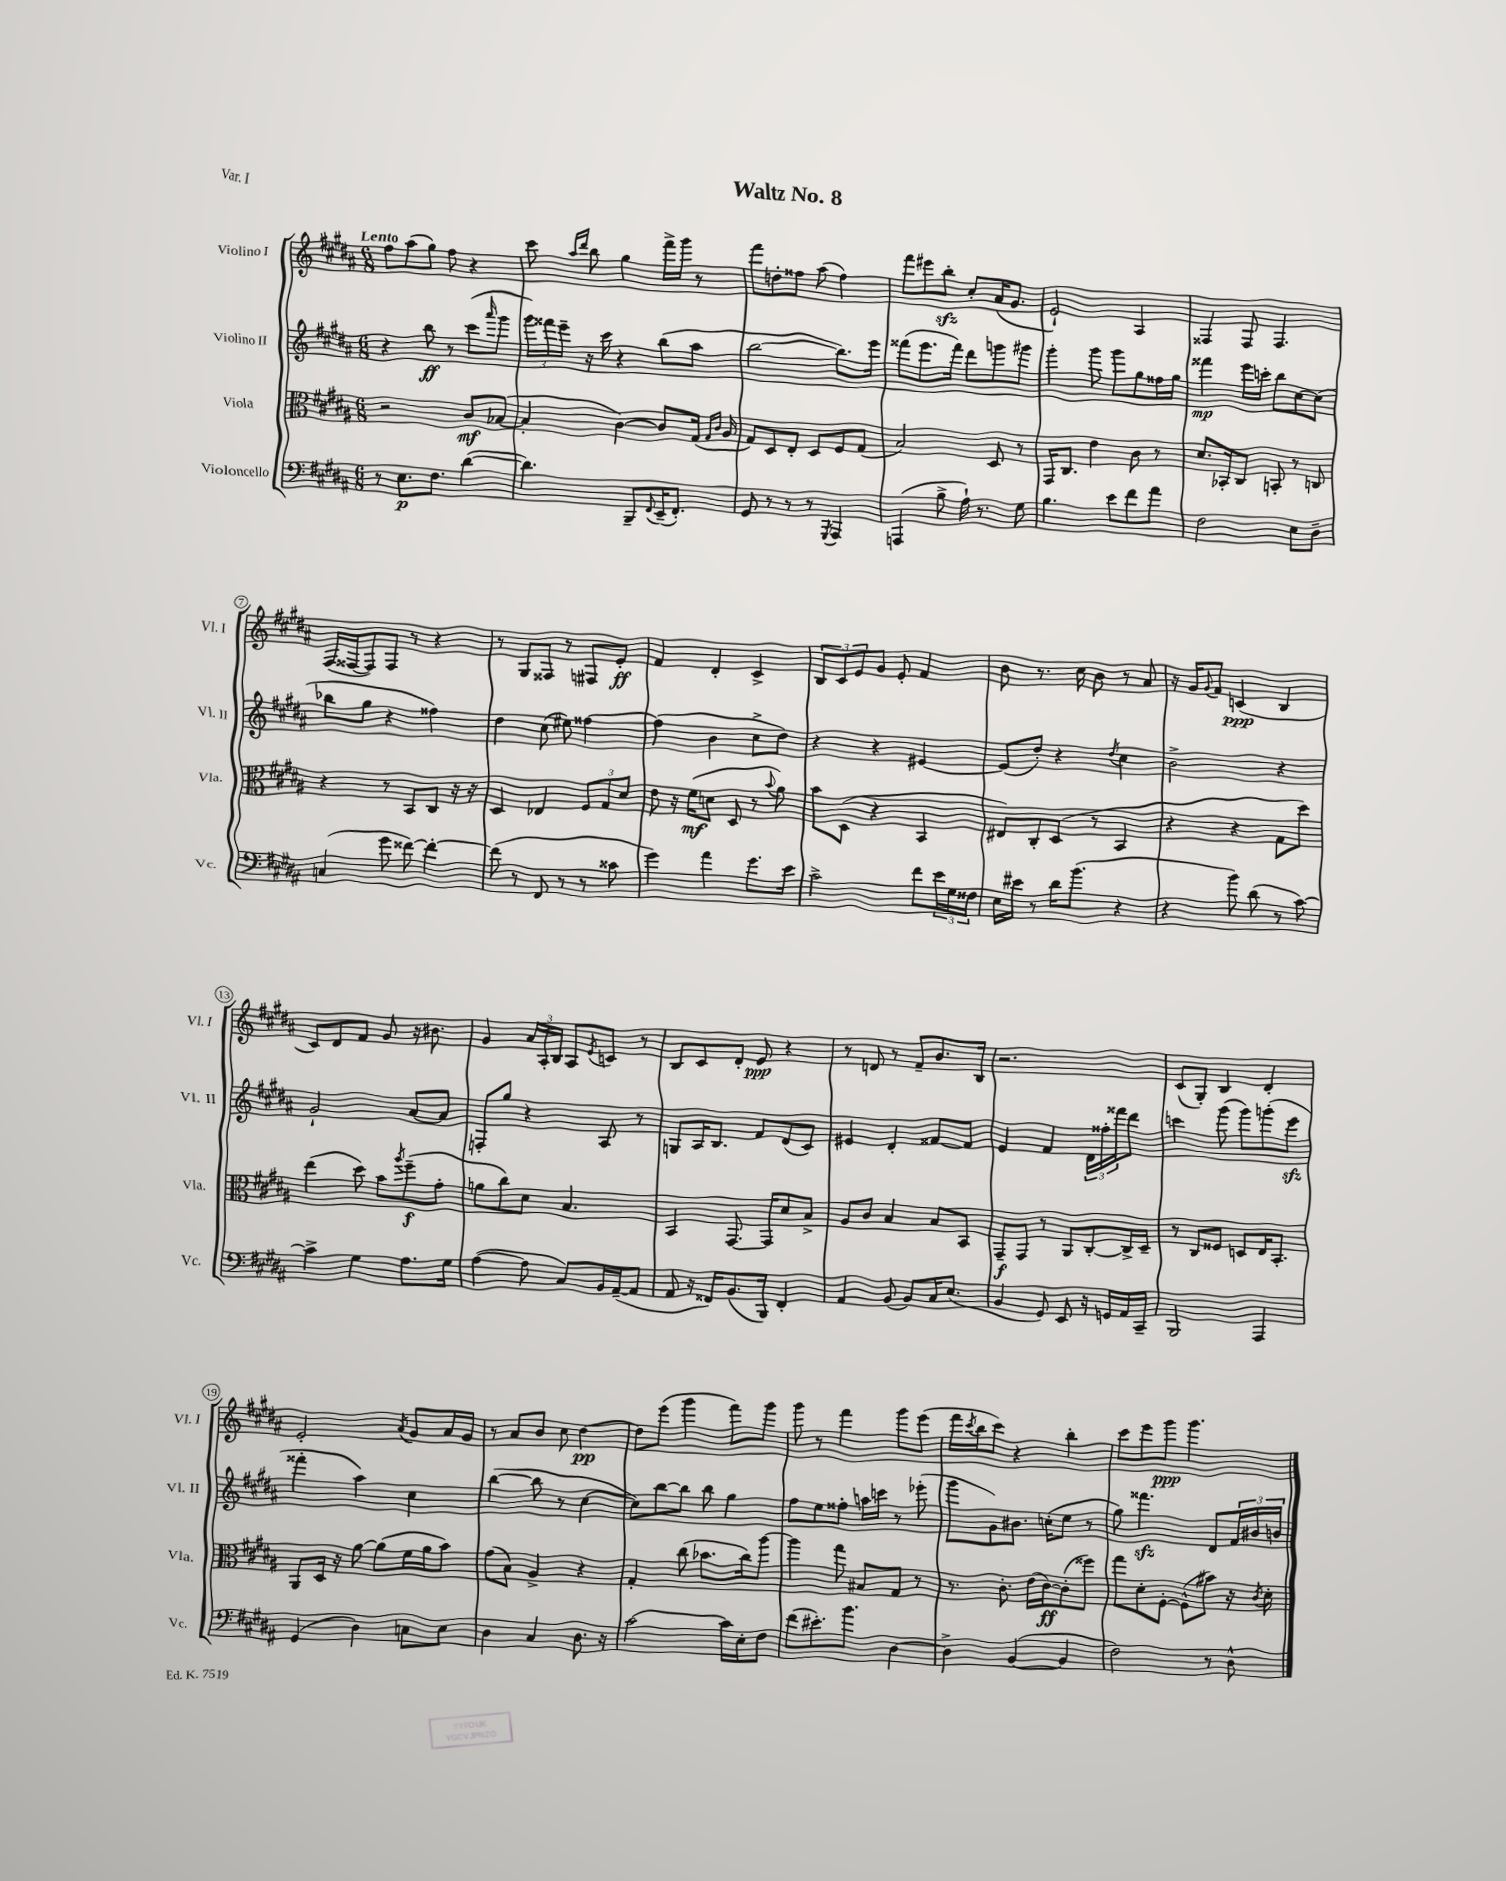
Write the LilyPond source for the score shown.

\header { title = "Waltz No. 8" piece = "Var. I" }
<<
\new StaffGroup <<
\new Staff = "s0" \with { instrumentName = "Violino I" shortInstrumentName = "Vl. I" } {
    \clef treble \key b \major \numericTimeSignature \time 6/8 \tempo "Lento"
    fis''8 ais''8( gis''8) fis''8 r4 |
    cis'''8 \grace { ais''16 dis'''16 } b''8 gis''4 fis'''16-> gis'''16 r8 |
    fis'''8 d''8-. fisis''8 ais''8( fisis''4) |
    fis'''8 eis'''8 b''8-.\sfz cis''8-. ais'16( gis'8. |
    e'2-!) ais4 |
    fisis4 fisis8 fisis4. |
    fis16( fisis16~ fisis8) fisis8 r8 r4 |
    r8 gis8 fisis8 r8 fis8 e'8-.\ff |
    fis'4 dis'4-. cis'4-> |
    \tuplet 3/2 { b8 cis'8 e'8 } gis'8 e'8-. fis'4 |
    b'8 r8. cis''16 b'8 r8 ais'8 |
    r16 gis'16 \appoggiatura { gis'8 } fis'8 c'4\ppp( b4 |
    cis'8) dis'8 fis'8 gis'8 r16 bis'8. |
    gis'4 \tuplet 3/2 { ais'16 ais16-. b16 } ais8 \acciaccatura { e'8 } c'8 r8 |
    b8 cis'8 dis'8-. e'8\ppp r4 |
    r8 d'8 r8 fis'8-- b'8. b16 |
    r2. |
    cis'8( gis8-.) b4 dis'4-. |
    e'2-. \acciaccatura { ais'8 } gis'8 ais'16 gis'16 |
    r8 ais'8 b'8 cis''8 dis''4~\pp |
    dis''8 e'''8( gis'''4 fis'''8) gis'''8 |
    gis'''8 r8 fis'''4 gis'''8 e'''8( |
    fis'''16 \acciaccatura { cis'''8 } b''16 cis'''8) r4 b''4-. |
    cis'''8 e'''8 gis'''8\ppp gis'''4. \bar "|." |
}
\new Staff = "s1" \with { instrumentName = "Violino II" shortInstrumentName = "Vl. II" } {
    \clef treble \key b \major \numericTimeSignature \time 6/8
    r4 b''8\ff r8 cis'''8( \grace { ais'''16 } gis'''8 |
    \tuplet 3/2 { gis'''16) fisis'''16 e'''16-- } r16 cis'''16 r4 b''8( ais''8 |
    b''2~ b''8.) e'''16 |
    fisis'''8( e'''8. fisis'''16) dis'''8 g'''8 gis'''8 |
    gis'''4-. gis'''8 gis'''8 gis''8 fisis''16 gis''16 |
    fisis'''4\mp e'''16 c'''16-. b''8 cis''8~ cis''8( |
    bes''8 gis''8 r4 fisis''4) |
    dis''4 cis''8( eis''8) fisis''4~ |
    fisis''4( b'4 cis''8-> dis''8) |
    r4 r4 eis'4~ |
    eis'8( dis''8-.) r4 \acciaccatura { dis''8 } cis''4 |
    b'2-> r4 |
    gis'2-! ais'8~ ais'8 |
    f8-. gis''8 r4 ais8 r8 |
    g8 ais16 b8. fis'8 dis'8( cis'8) |
    eis'4 dis'4-. fisis'8~ fisis'8 |
    e'4 fis'4 \tuplet 3/2 { dis'16 fisis''16-. fisis'''16 } dis'''8 |
    c'''4 gis'''8( gis'''8) g'''8-.( e'''8\sfz |
    fisis'''4-. ais''4) cis''4 |
    b''4~( b''8 r8 cis''4~ |
    cis''8) b''8~ b''8 b''8 gis''4 |
    fis''8 e''8 fisis''8-. a''16 c'''16 r8 ees'''8-.( |
    gis'''8 gis'8) bis'8. c''16-.( e''8 r8 |
    gis''8) fisis'''4.\sfz dis'8 \tuplet 3/2 { fis'16 bis'16 b'16 } \bar "|." |
}
\new Staff = "s2" \with { instrumentName = "Viola" shortInstrumentName = "Vla." } {
    \clef alto \key b \major \numericTimeSignature \time 6/8
    r2 cis'8\mf bes8~( |
    bes4-. cis'4~) cis'8 gis16( \grace { gis16 cis'16 } ais16 |
    gis8) dis8 e8-. dis8 fis8 gis8( |
    b2) dis8 r8 |
    gis,16 cis8. e'4 cis'8 r8 |
    dis'8. bes,16-. cis8 b,8-. r8 c8 |
    r4 r8 b,8 cis8 r16 r16 |
    dis4 ees4 \tuplet 3/2 { fis8 gis8 dis'8 } |
    e'8 r16 fis'16\mf( d'8 dis8 r8 \appoggiatura { b'8 } ais'8) |
    b'8 dis8( r4 b,4 |
    eis8) cis8-. dis8( r8 b,4 |
    r4 r4 gis8 dis''8) |
    e''4( dis''8) b'8 \acciaccatura { ais''8 } fis''8--\f( gis'8-. |
    a'8 cis''8) dis'8 b4. |
    b,4 gis,8.~ gis,16 dis'8 b8-> |
    ais8 cis'8 b4 b8 b,8 |
    gis,8--\f gis,8 r8 ais,8 cis8~-. cis16-> dis16-- |
    r8 cis8 fisis8 d8 e16 b,8.-. |
    ais,8 dis16 r16 ais'8~ ais'8( fis'16 ais'16 b'8) |
    gis'8( b8) ais4-> r4 |
    gis4-. cis''8( bes'8. cis''16) ais''8~ |
    ais''4 gis''8 bis8 gis8 r8 |
    r8. cis'8.-. e'16( cis'16~\ff) cis'8-.( fisis''8) |
    gis''8 dis'8-. fis8~-. fis8-^( bis'8) r16 \acciaccatura { cis'8 } dis'16-. \bar "|." |
}
\new Staff = "s3" \with { instrumentName = "Violoncello" shortInstrumentName = "Vc." } {
    \clef bass \key b \major \numericTimeSignature \time 6/8
    r8 e8.\p fis8. dis'4~( |
    dis'4.) b,,8-- \appoggiatura { fis,8 } e,16--( fis,8.-.) |
    gis,8 r8 r8 r8 \acciaccatura { gis,,8 } ais,,4 |
    a,,4( b8-> ais16-!) r8. gis8 |
    b4. e'8 fis'8 ais'8 |
    fis2 e8 dis8-- |
    c4( gis'8 fisis'8~) fisis'4~-. |
    fisis'8( r8 fis,8 r8 r8 cisis'8 |
    gis'4) ais'4 gis'8. e'16 |
    cis'2-> fis'8 \tuplet 3/2 { e'16 gis16 fisis16 } |
    e16 eis'16 r8 dis'16 b'8.( r4 |
    r4 b'8) dis'8( r8 cis'8~) |
    cis'4-> gis4 ais8. gis16 |
    ais4~( ais8 cis8) b,16 ais,16~--( ais,8 |
    ais,8 r16 fisis,16) b,8.( b,,16) fisis,4-. |
    ais,4 b,8( b,8) cis16 e8.( |
    b,4 gis,8) e,8 r16 g,16 ais,16 cis,16-- |
    b,,2 ais,,4 |
    gis,4( dis4) c8 e8 |
    dis4 cis4 dis8. r16 |
    cis'2~ cis'16 e16-. fis8 |
    fis'8( eis'8.-.) b'8. dis4~ |
    dis4-> b,4~( b,4 |
    fis2) r8 dis8-^ \bar "|." |
}
>>
>>
\layout { \context { \Score \override BarNumber.stencil = #(make-stencil-circler 0.1 0.3 ly:text-interface::print) } }
